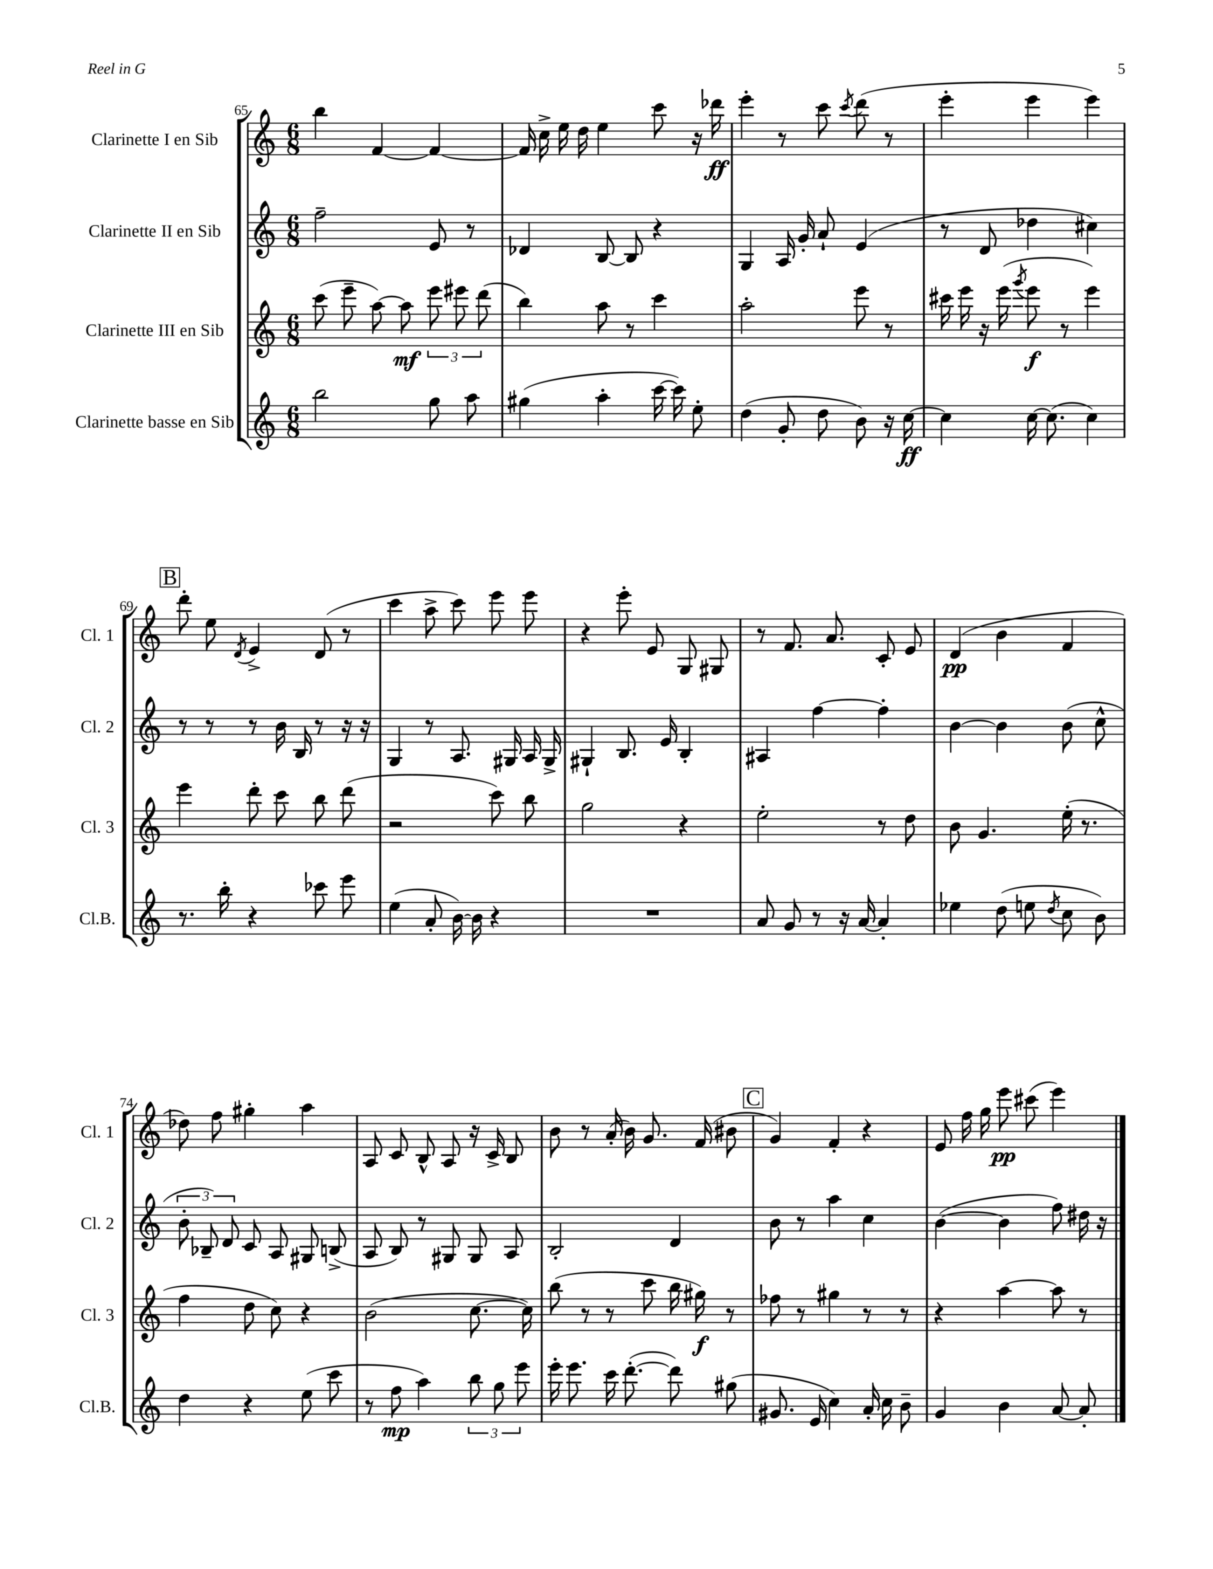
<<
\new StaffGroup <<
\new Staff = "s0" \with { instrumentName = "Clarinette I en Sib" shortInstrumentName = "Cl. 1" } {
    \clef treble \key c \major \numericTimeSignature \time 6/8
    \autoBeamOff b''4 f'4~ f'4~ |
    f'16 c''16-> e''16 d''16 e''4 c'''8 r16 des'''16\ff |
    e'''4-. r8 c'''8 \acciaccatura { c'''8 } d'''8( r8 |
    e'''4-. e'''4 e'''4) |
    \mark \markup { \box "B" } d'''8-. e''8 \acciaccatura { d'8 } e'4-> d'8( r8 |
    c'''4 a''8-> c'''8) e'''8 e'''8 |
    r4 e'''8-. e'8 g8 gis8 |
    r8 f'8. a'8. c'8-. e'8 |
    d'4\pp( b'4 f'4 |
    des''8) f''8 gis''4-. a''4 |
    a8 c'8 b8-^ a8 r16 c'16-> b8 |
    b'8 r8 a'16-.( b'16) g'8. f'16( bis'8 |
    \mark \markup { \box "C" } g'4) f'4-. r4 |
    e'8 f''16 g''16 e'''8\pp cis'''8( e'''4) \bar "|." |
}
\new Staff = "s1" \with { instrumentName = "Clarinette II en Sib" shortInstrumentName = "Cl. 2" } {
    \clef treble \key c \major \numericTimeSignature \time 6/8
    \autoBeamOff f''2-- e'8 r8 |
    des'4 b8~ b8 r4 |
    g4 a16 g'16-. a'8-! e'4( |
    r8 d'8 des''4 cis''4) |
    \mark \markup { \box "B" } r8 r8 r8 b'16 b16 r8 r16 r16 |
    g4 r8 a8. gis16 a16 gis16-> |
    gis4-! b8. e'16 b4-. |
    ais4 f''4~ f''4-. |
    b'4~ b'4 b'8( c''8-^ |
    \tuplet 3/2 { b'8-. bes8--) d'8 } c'8 a8 gis8 b8->( |
    a8 b8) r8 gis8 gis8 a8 |
    b2-. d'4 |
    \mark \markup { \box "C" } b'8 r8 a''4 c''4 |
    b'4~( b'4 f''8) dis''16 r16 \bar "|." |
}
\new Staff = "s2" \with { instrumentName = "Clarinette III en Sib" shortInstrumentName = "Cl. 3" } {
    \clef treble \key c \major \numericTimeSignature \time 6/8
    \autoBeamOff c'''8( e'''8-- a''8~) a''8\mf \tuplet 3/2 { e'''8 eis'''8 d'''8( } |
    b''4) a''8 r8 c'''4 |
    a''2-. e'''8 r8 |
    cis'''16 e'''16 r16 e'''16( \acciaccatura { g'''8 } e'''8\f r8 e'''4) |
    \mark \markup { \box "B" } e'''4 d'''8-. c'''8 b''8 d'''8( |
    r2 c'''8) b''8 |
    g''2 r4 |
    e''2-. r8 d''8 |
    b'8 g'4. e''16-.( r8. |
    f''4 d''8 c''8) r4 |
    b'2( c''8.~ c''16) |
    b''8( r8 r8 c'''8 b''16 gis''16\f) r8 |
    \mark \markup { \box "C" } fes''8 r8 gis''4 r8 r8 |
    r4 a''4~ a''8 r8 \bar "|." |
}
\new Staff = "s3" \with { instrumentName = "Clarinette basse en Sib" shortInstrumentName = "Cl.B." } {
    \clef treble \key c \major \numericTimeSignature \time 6/8
    \autoBeamOff b''2 g''8 a''8 |
    gis''4( a''4-. c'''16~ c'''16) e''8-. |
    d''4( g'8-. d''8 b'8) r16 c''16~\ff |
    c''4 c''16~ c''8.( c''4) |
    \mark \markup { \box "B" } r8. b''16-. r4 ces'''8 e'''8 |
    e''4( a'8-. b'16~) b'16 r4 |
    R2. |
    a'8 g'8 r8 r16 a'16~ a'4-. |
    ees''4 d''8( e''8 \acciaccatura { d''8 } c''8 b'8) |
    d''4 r4 e''8( c'''8 |
    r8 f''8\mp a''4) \tuplet 3/2 { b''8 g''8 e'''8 } |
    e'''16-. e'''8. c'''16 d'''8.~-.( d'''8) gis''8( |
    \mark \markup { \box "C" } gis'8. e'16 c''4) a'16-. c''16 b'8-- |
    g'4 b'4 a'8~ a'8-. \bar "|." |
}
>>
>>
\layout { \context { \Score currentBarNumber = #65 } }
